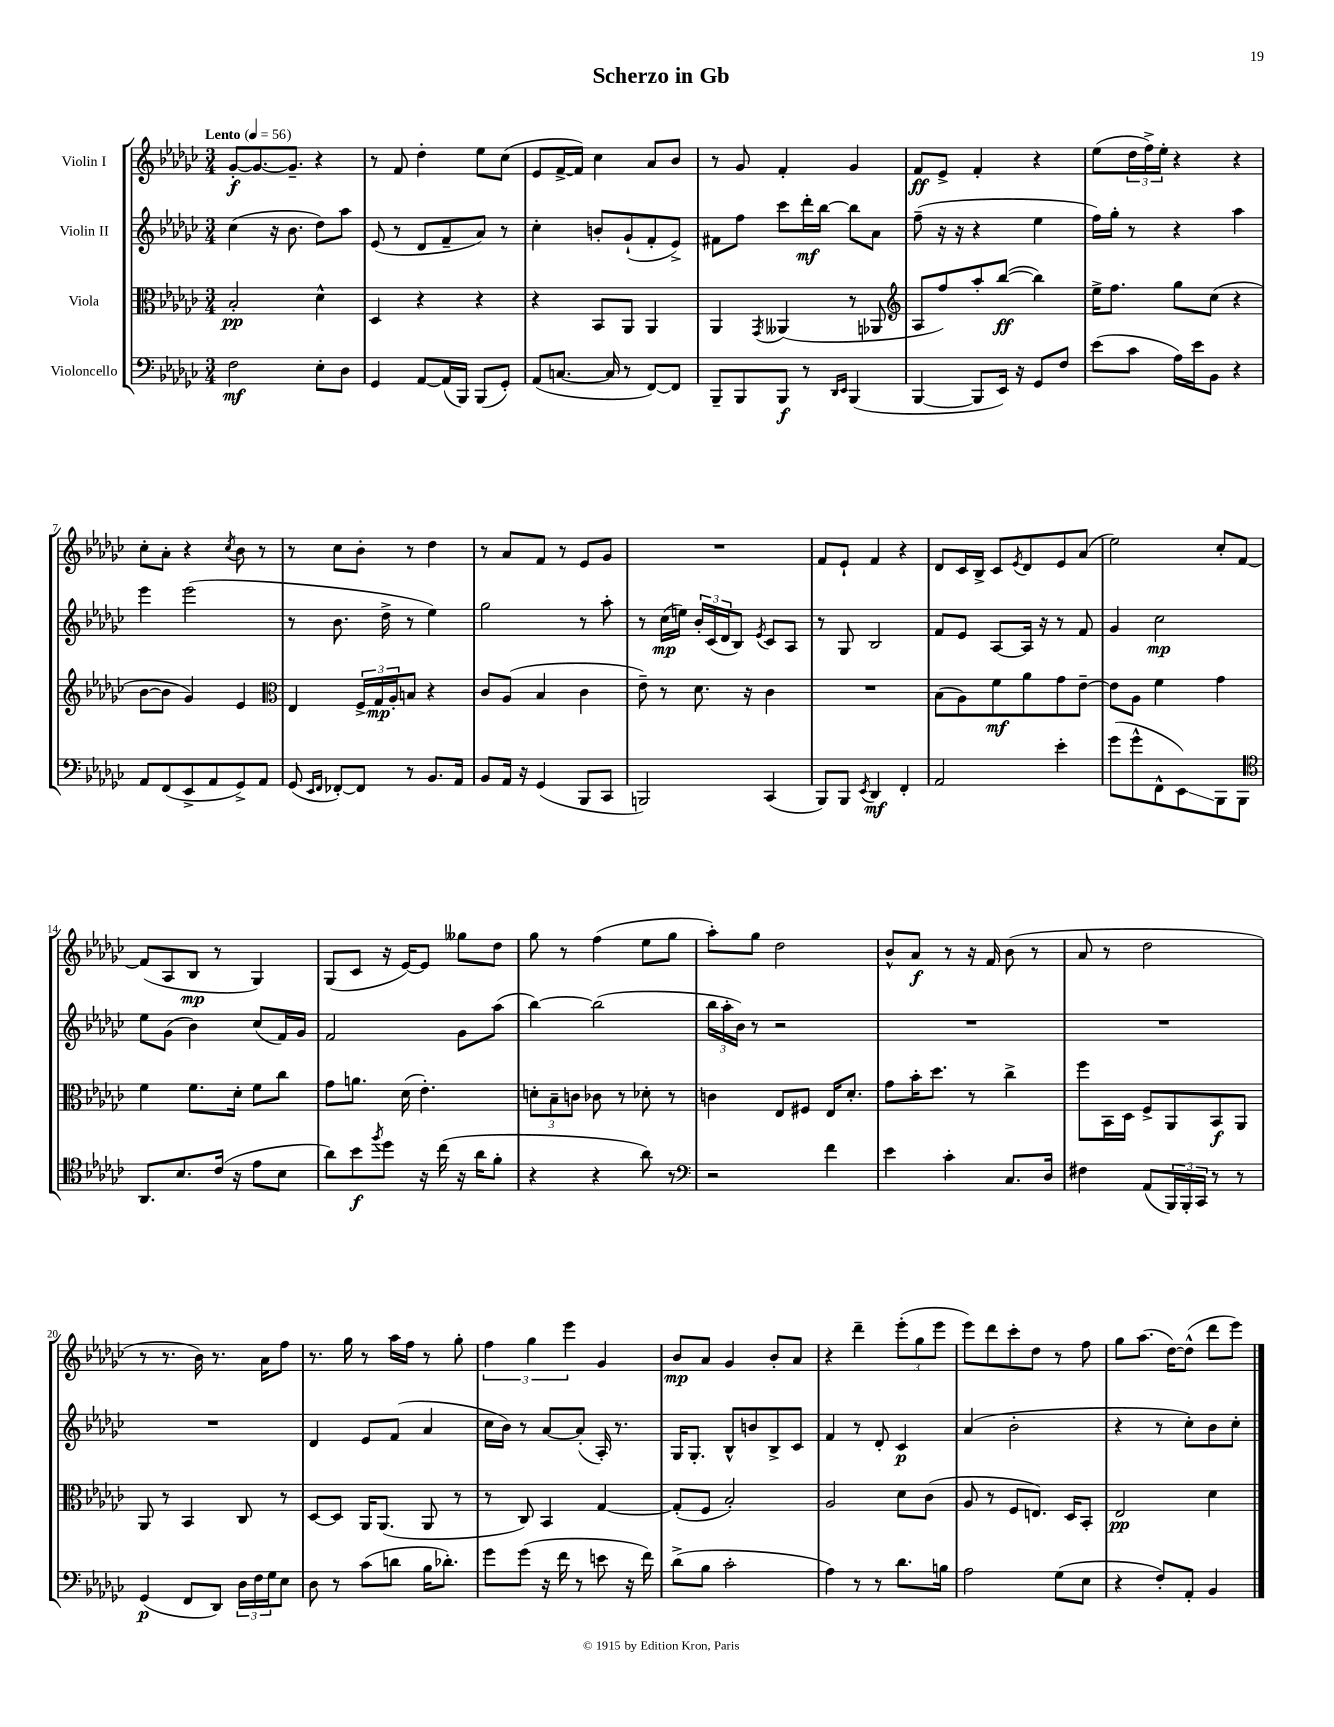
\header { title = "Scherzo in Gb" }
<<
\new StaffGroup <<
\new Staff = "s0" \with { instrumentName = "Violin I" } {
    \clef treble \key ges \major \numericTimeSignature \time 3/4 \tempo "Lento" 4 = 56
    ges'8~-.\f ges'8.~ ges'8.-- r4 |
    r8 f'8 des''4-. ees''8 ces''8( |
    ees'8 f'16~-> f'16) ces''4 aes'8 bes'8 |
    r8 ges'8 f'4-. ges'4 |
    f'8\ff ees'8-> f'4-. r4 |
    ees''8( \tuplet 3/2 { des''16 f''16->) ees''16-. } r4 r4 |
    ces''8-. aes'8-. r4 \acciaccatura { ces''8 } bes'8 r8 |
    r8 ces''8 bes'8-. r8 des''4 |
    r8 aes'8 f'8 r8 ees'8 ges'8 |
    R2. |
    f'8 ees'8-! f'4 r4 |
    des'8 ces'16 bes16-> ces'8 \acciaccatura { ees'8 } des'8 ees'8 aes'8( |
    ees''2) ces''8-. f'8~ |
    f'8( aes8 bes8\mp r8 ges4) |
    ges8( ces'8 r16 ees'16~) ees'8 geses''8 des''8 |
    ges''8 r8 f''4( ees''8 ges''8 |
    aes''8-.) ges''8 des''2 |
    bes'8-^ aes'8\f r8 r16 f'16 bes'8( r8 |
    aes'8 r8 des''2 |
    r8 r8. bes'16) r8. aes'16 f''8 |
    r8. ges''16 r8 aes''16 f''16 r8 ges''8-. |
    \tuplet 3/2 { f''4 ges''4 ees'''4 } ges'4 |
    bes'8\mp aes'8 ges'4 bes'8-. aes'8 |
    r4 des'''4-- \tuplet 3/2 { ees'''8-.( ges''8 ees'''8 } |
    ees'''8) des'''8 ces'''8-. des''8 r8 f''8 |
    ges''8 aes''8.( des''16~) des''8-^( des'''8 ees'''8) \bar "|." |
}
\new Staff = "s1" \with { instrumentName = "Violin II" } {
    \clef treble \key ges \major \numericTimeSignature \time 3/4
    ces''4( r16 bes'8. des''8) aes''8 |
    ees'8( r8 des'8 f'8-- aes'8) r8 |
    ces''4-. b'8-. ges'8-!( f'8-. ees'8->) |
    fis'8 f''8 ces'''8 des'''16-.\mf bes''16~ bes''8 aes'8 |
    f''8--( r16 r16 r4 ees''4 |
    f''16) ges''16-. r8 r4 aes''4 |
    ees'''4 ees'''2( |
    r8 bes'8. des''16-> r8 ees''4) |
    ges''2 r8 aes''8-. |
    r8 ces''16\mp( e''16) \tuplet 3/2 { bes'16-. ces'16( des'16 } bes8) \acciaccatura { ees'8 } ces'8 aes8 |
    r8 ges8 bes2 |
    f'8 ees'8 aes8~ aes16 r16 r8 f'8 |
    ges'4 ces''2\mp |
    ees''8 ges'8( bes'4) ces''8( f'16) ges'16 |
    f'2 ges'8 aes''8( |
    bes''4~) bes''2( |
    \tuplet 3/2 { bes''16 aes''16-. bes'16) } r8 r2 |
    R2. |
    R2. |
    R2. |
    des'4 ees'8 f'8( aes'4 |
    ces''16 bes'16) r8 aes'8~ aes'8-.( aes16-.) r8. |
    ges16 ges8.-. bes8-^ b'8 bes8-> ces'8 |
    f'4 r8 des'8-. ces'4\p |
    aes'4( bes'2-. |
    r4 r8 ces''8-.) bes'8 ces''8-. \bar "|." |
}
\new Staff = "s2" \with { instrumentName = "Viola" } {
    \clef alto \key ges \major \numericTimeSignature \time 3/4
    bes2-.\pp des'4-^ |
    des4 r4 r4 |
    r4 bes,8 aes,8 aes,4 |
    aes,4 \acciaccatura { ges,8 } aeses,4( r8 aes,8 |
    \clef treble aes8 f''8) aes''8-. bes''8~\ff( bes''4) |
    ees''16-> f''8. ges''8 ces''8( r4 |
    bes'8~ bes'8 ges'4) ees'4 |
    \clef alto ees4 \tuplet 3/2 { f16-> ges16\mp aes16-. } b8 r4 |
    ces'8 aes8( bes4 ces'4 |
    ees'8--) r8 des'8. r16 ces'4 |
    R2. |
    bes8( aes8) f'8\mf aes'8 ges'8 ees'8~-- |
    ees'8 aes8 f'4 ges'4 |
    f'4 f'8. des'16-. f'8 ces''8 |
    ges'8 a'8. des'16( ees'4.-.) |
    \tuplet 3/2 { d'8-. bes8-- c'8 } ces'8 r8 des'8-. r8 |
    c'4 ees8 fis8 ees16 des'8.-. |
    ges'8 bes'16-. des''8. r8 ces''4-> |
    f''8 bes,16 des16 f8-> aes,8 bes,8\f aes,8 |
    aes,8 r8 bes,4 ces8 r8 |
    des8~ des8 aes,16 aes,8.( aes,8 r8 |
    r8 ces8) bes,4 ges4~ |
    ges8-.( f8 bes2-.) |
    aes2 des'8 ces'8( |
    aes8 r8 f8 e8.) des16 bes,8-. |
    ees2\pp des'4 \bar "|." |
}
\new Staff = "s3" \with { instrumentName = "Violoncello" } {
    \clef bass \key ges \major \numericTimeSignature \time 3/4
    f2\mf ees8-. des8 |
    ges,4 aes,8~ aes,16( bes,,16) bes,,8( ges,8-.) |
    aes,8( c8.~ c16 r8 f,8~) f,8 |
    bes,,8-- bes,,8 bes,,8\f r8 \grace { des,16 ees,16 } bes,,4( |
    bes,,4~ bes,,8 ees,16) r16 ges,8 f8 |
    ees'8( ces'8 aes16) ees'16 bes,8 r4 |
    aes,8 f,8( ees,8-> aes,8 ges,8->) aes,8 |
    ges,8( \grace { ees,16 f,16 } fes,8~-.) fes,8 r8 bes,8. aes,16 |
    bes,8 aes,16 r16 ges,4( bes,,8 ces,8 |
    b,,2) ces,4( |
    bes,,8) bes,,8 \acciaccatura { ees,8 } des,4\mf f,4-. |
    aes,2 ees'4-. |
    ges'8( ges'8-^ f,8-^ ees,8\glissando) bes,,8 bes,,8 |
    \clef tenor aes,8. bes8. ces'16( r16 ees'8 bes8 |
    aes'8) bes'8\f \acciaccatura { f''8 } des''8 r16 ces''16( r16 aes'16 f'8-. |
    r4 r4 aes'8) r8 |
    \clef bass r2 f'4 |
    ees'4 ces'4-. ces8. des16 |
    fis4 aes,8( \tuplet 3/2 { bes,,16) bes,,16-. ces,16 } r8 r8 |
    ges,4\p( f,8 des,8) \tuplet 3/2 { des16 f16 ges16 } ees8 |
    des8 r8 ces'8( d'8 bes16 des'8.-.) |
    ges'8 ges'8( r16 f'16 r8 e'8 r16 f'16) |
    des'8->( bes8 ces'2-. |
    aes4) r8 r8 des'8. b16 |
    aes2 ges8( ees8 |
    r4 f8-.) aes,8-. bes,4 \bar "|." |
}
>>
>>
